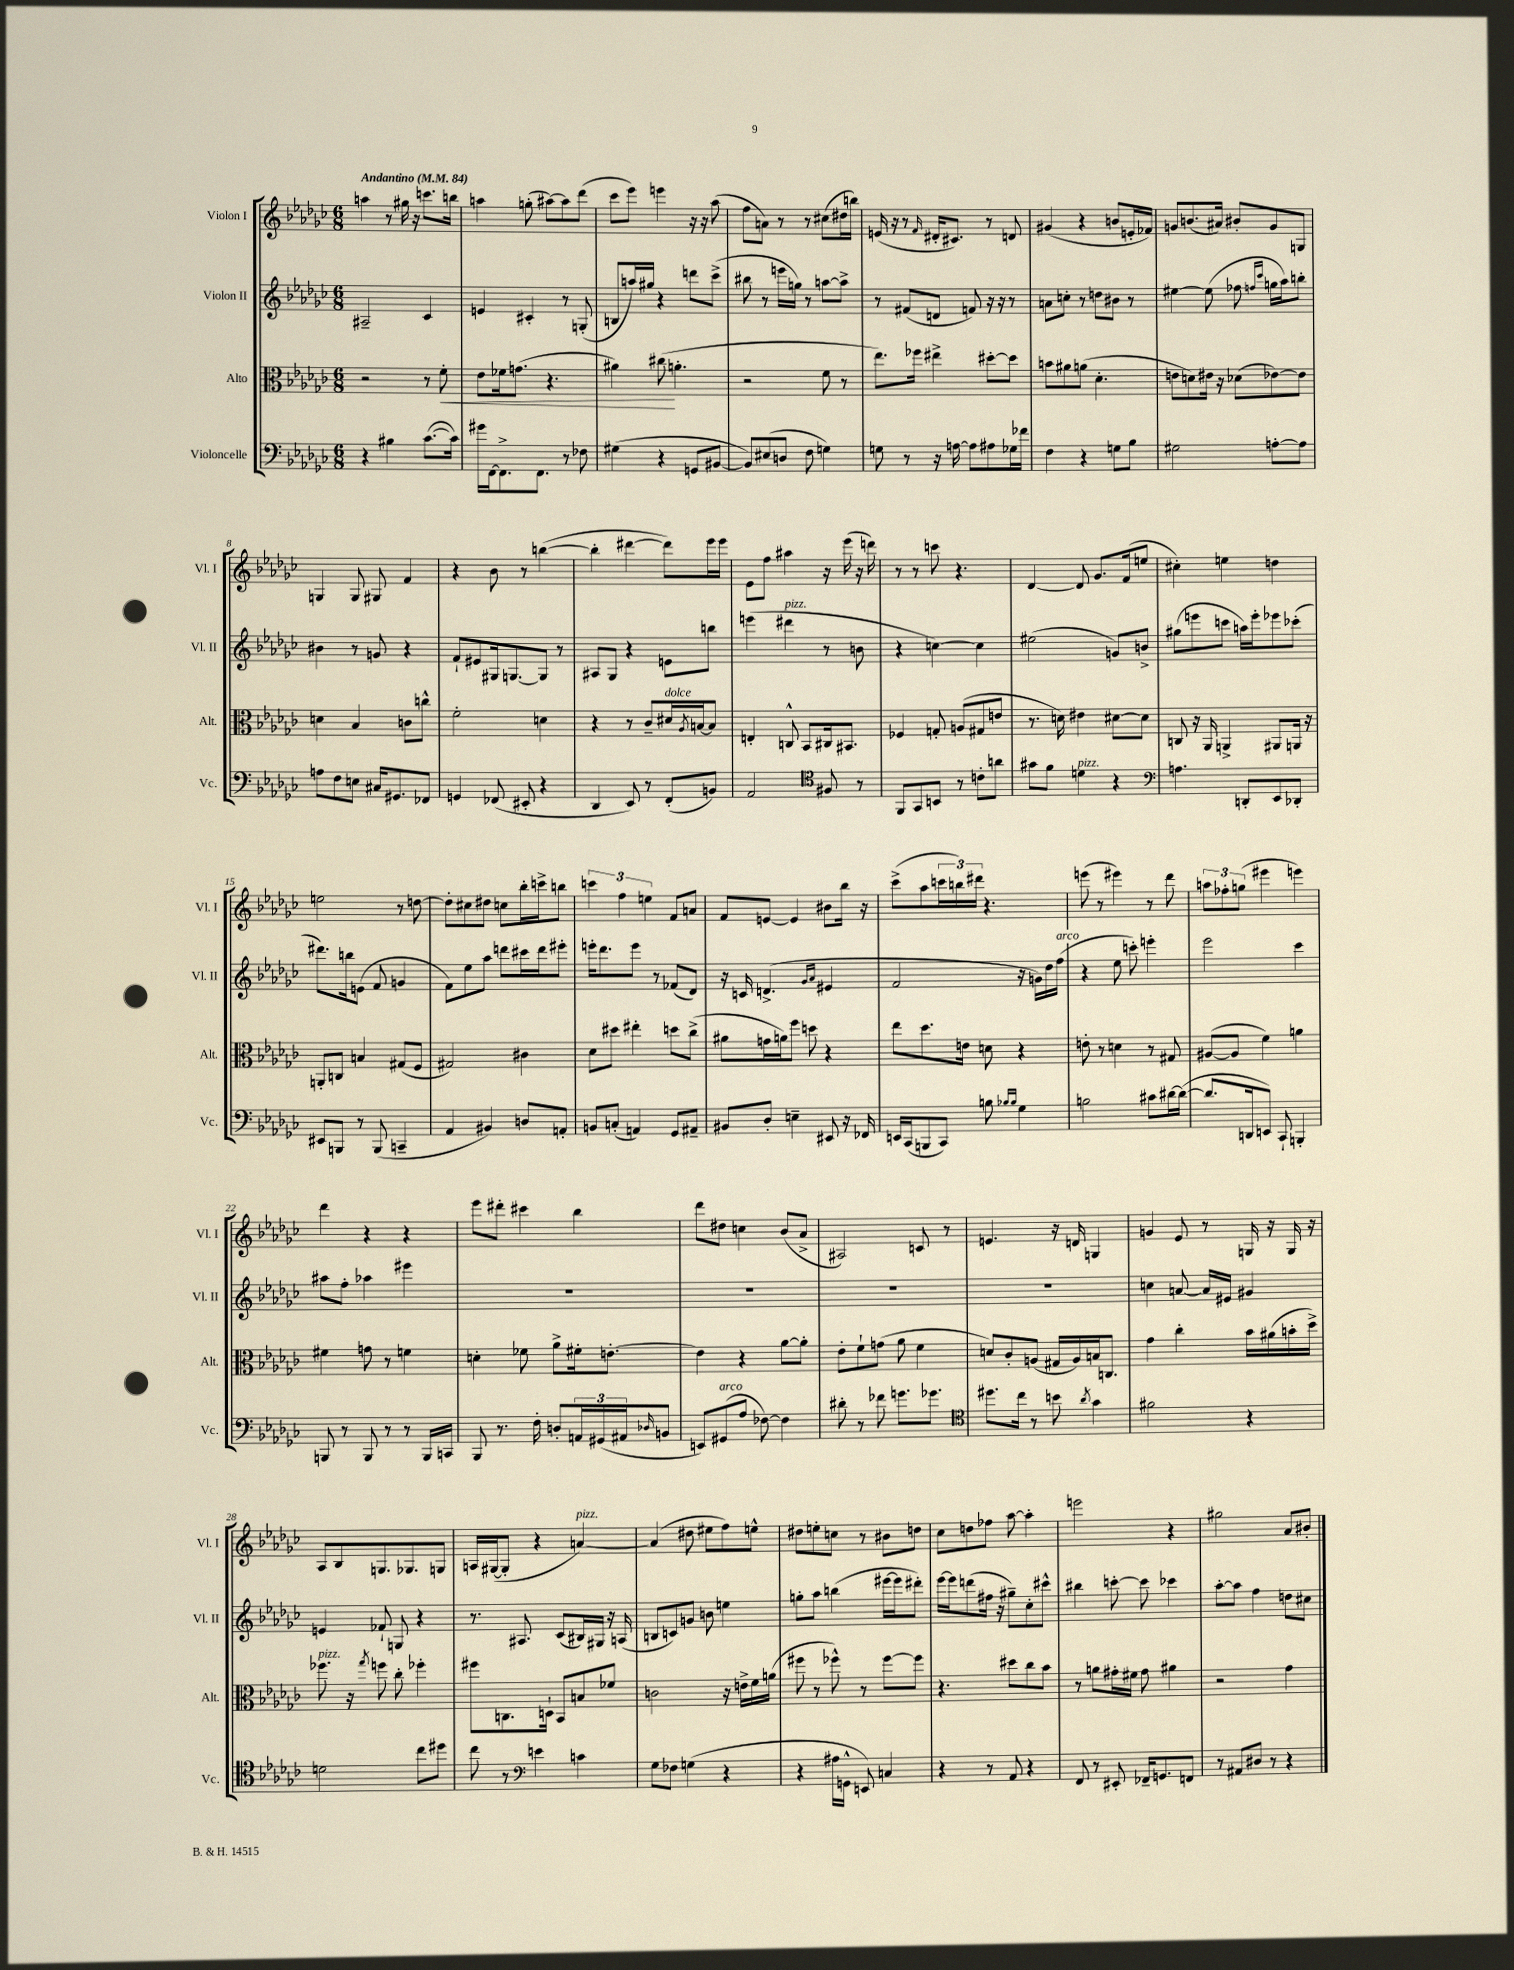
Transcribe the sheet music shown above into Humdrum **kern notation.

**kern	**kern	**kern	**kern
*staff4	*staff3	*staff2	*staff1
*clefF4	*clefC3	*clefG2	*clefG2
*k[b-e-a-d-g-c-]	*k[b-e-a-d-g-c-]	*k[b-e-a-d-g-c-]	*k[b-e-a-d-g-c-]
*M6/8	*M6/8	*M6/8	*M6/8
*MM84	*MM84	*MM84	*MM84
4r	2r	2A#~	4aa
4B#	.	.	8r
.	.	.	16gg#
.	.	.	16r
([8.c-	8r	4c-	8.ccc
.	8f'	.	.
16c-])	.	.	16bb
=	=	=	=
16g#	8e-	4e	4aa
[16FF	.	.	.
8.FF^]	16f-	.	.
.	(8.g	.	.
.	.	4c#'	(8gg'
8.FF	.	.	.
.	4.r	.	[8aa#)
8r	.	8r	8aa#]
8F-	.	(8G'	(8ddd-
=	=	=	=
(4G#	4a#)	8B	8ccc-
.	.	16aa)	8eee-)
.	.	16gg#	.
4r	(8cc#	4r	4eee
.	4.a'	.	.
8GG	.	8ddd	16r
.	.	.	16r
[8BB#	.	(8ccc-^	(8aa-
=	=	=	=
8BB#])	2r	8bb#	8ff
(8E#	.	8r	8a)
8D	.	16eee	8r
.	.	16gg)	.
8F	.	8r	8r
4G)	8f	[8aa	(8cc#
.	8r	8aa^]	16dd#
.	.	.	16bb)
=	=	=	=
8G	8.ee-)	8r	(16e
.	.	.	16r
8r	.	(8f#	8r
.	16ff-	.	.
.	.	.	16qqf
16r	4ee#^	8d	16d#'
[16A	.	.	8.c#)
8A]	.	8f)	.
8A#	[8dd#'	16r	8r
.	.	16r	.
16G-	8dd#]	8r	8d
16f-	.	.	.
=	=	=	=
4F	8b	8a	(4g#
.	8a#	8cc'	.
4r	(8a	8r	4r
.	4.d-'	8dd	.
8G	.	8b#	8b
8B-	.	8r	16e'
.	.	.	16f-)
=	=	=	=
2G#	8e	[4ee#	8g
.	8d)	.	(8.b
.	16e#	(8ee#]	.
.	16r	.	16a#)
.	(8d-	8ff-	8b#'
.	.	16qqff	.
.	.	16qqccc-	.
[8A'	[8e-)	16gg	8g
.	.	16aa-)	.
8A]	8e-]	8bb'	8G
=	=	=	=
8A	4d	4b#	4G
8F	.	.	.
8E	4B-	8r	8G
16C#	.	8g	8G#
8.GG#	.	.	.
.	8c	4r	4f
8FF-	8cc^^	.	.
=	=	=	=
4GG	2f'	8f`	4r
.	.	8e#	.
(8FF-	.	16G#	8b-
.	.	[8.G	.
8EE#'	.	.	8r
4r	4d	8G]	([4bb
.	.	8r	.
=	=	=	=
4DD-	4r	8A#	4bb']
.	.	8G-	.
8EE-)	8r	4r	[4ddd#
8r	8c-~	.	.
(8FF'	16d#	8e	8ddd#])
.	8qA-	.	.
.	[16B	.	.
8BB)	8B]	8bb	16eee-
.	.	.	16eee-
=	=	=	=
2AA-	4E'	(4eee	8e-
.	.	.	8ff
.	8C^^	4ddd#	4aa#
.	8BB-	.	.
*clefC4	*	*	*
8F#	16C#	8r	16r
.	8.BB#	.	(16eee-
8r	.	8b	16r
.	.	.	16ddd)
=	=	=	=
8FF	4F-	4r	8r
8GG-	.	.	8r
8BB	8G'	[4cc)	8ccc
8r	(8A	.	4.r
8c'	8G#	4cc]	.
8a	8e	.	.
=	=	=	=
8g#	8.r	(2ee#	[4d-
8f	.	.	.
.	16d)	.	.
4d	4e#	.	8d-]
.	.	.	8.g-
4r	[8d#	8g)	.
.	.	.	(16f
.	8d#]	8b^	8ee
=	=	=	=
*clefF4	*	*	*
4.A	8C	(8gg#	4cc#')
.	16r	8eee	.
.	16AA-	.	.
.	4AA^	8ccc	4ee
8DD'	.	16aa)	.
.	.	16eee'	.
8EE-	8AA#	8eee-	4dd
8DD-'	16AA	(8ccc-'	.
.	16r	.	.
=	=	=	=
8EE#	8AA'	8.ddd#)	2ee
8BBB	8C	.	.
.	.	16bb	.
8r	4B	(8e	.
(8BBB	.	8f	.
4CC~	(8G#	4g	8r
.	8F	.	[8dd
=	=	=	=
4AA-	2G#)	8f)	8dd']
.	.	8ee-	8cc#
4BB#)	.	8aa-	8dd#
.	.	8ddd	8cc
8D	4c#	16ccc#	16bb-'
.	.	16ddd	16ccc^
8AA'	.	8eee#'	8bb
=	=	=	=
8BB	8d-	16eee'	6ccc
.	.	8.ddd-	.
(8C'	8dd#	.	.
.	.	.	6ff
4AA)	4ee#'	8eee	.
.	.	.	6ee
.	.	8r	.
8GG-	8dd	(8f-	8f
8AA#~	(8cc-^	8d-)	8a
=	=	=	=
8BB#	8a#	16r	8f
.	.	16c	.
8D-'	16g	(4.d^	[8e
.	16a)	.	.
4E~	8ff	.	4e]
.	8dd	.	.
.	.	16qqg-	.
.	.	16qqa-	.
8EE#	4r	4e#	8b#
16r	.	.	16bb-
16FF-	.	.	16r
=	=	=	=
16EE	8ee-	2f	(8ccc-^
(16CC-	.	.	.
8BBB	8.dd-	.	8aa-
8CC-)	.	.	24ccc
.	.	.	24bb)
.	16e	.	.
.	.	.	24ddd#
8B	8d	.	4.r
16qqB-	.	.	.
16qqB-	.	.	.
4G-	4r	16r	.
.	.	16g)	.
.	.	16dd-	.
.	.	(16ff	.
=	=	=	=
2B	8e'	4r	(8eee
.	8r	.	8r
.	4d	8ee-	4eee#)
.	.	8ccc')	.
8c#	8r	4eee'	8r
[16d#	8G#	.	8ddd-
(16d#_	.	.	.
=	=	=	=
8.d#]	([8A#	2eee-	12aa
.	.	.	12ff-'
.	8A#]	.	.
.	.	.	(12gg
16DD	.	.	.
8EE)	4f)	.	4eee#
8CC-`	.	.	.
4BBB'	4a	4ccc-	4eee)
=	=	=	=
8BBB	4f#	8aa#	4ddd-
8r	.	8ff'	.
8BBB	8g	4aa-	4r
8r	8r	.	.
8r	4f	4eee#	4r
16BBB	.	.	.
16CC	.	.	.
=	=	=	=
8BBB-	4d'	2.r	8eee-
8.r	.	.	8ddd#'
.	8f-	.	4ccc#
16F'	.	.	.
8D'	8a-^	.	.
24AA	16f#'	.	4bb-
(24GG#	.	.	.
.	[8.e'	.	.
24AA#	.	.	.
16qqD-	.	.	.
8BB	.	.	.
=	=	=	=
8EE)	4e]	2.r	8ddd-
(8GG#	.	.	8dd#
8A-	4r	.	4cc
[8F-)	.	.	.
4F-]	[8a-	.	(8b-
.	8a-']	.	8a-^
=	=	=	=
8d#'	8e-'	2.r	2A#)
8r	8f`	.	.
8f-	(8g	.	.
8.g	8a-	.	.
.	4f	.	8c
8.g-	.	.	.
.	.	.	8r
=	=	=	=
*clefC4	*	*	*
8.dd#	8d)	2.r	4.e
.	8c-'	.	.
16cc-	.	.	.
8r	(8A	.	.
8b	16G#	.	16r
.	16A)	.	16d
8qa-	.	.	.
4g-	16B	.	4G
.	8.C	.	.
=	=	=	=
2f#	4g-	4cc	4g
.	4cc-'	[8a	8e-
.	.	16a]	8r
.	.	16e#	.
4r	16b-	4g#	16G
.	(16a#	.	16r
.	16b'	.	16G
.	16dd-^)	.	16r
=	=	=	=
2d	8.ff-	4e	8A-
.	.	.	8B-
.	16r	.	.
.	8qgg-	.	.
.	8ff	8f-`	8.G
.	8cc-'	8G	.
.	.	.	8.G-
8cc-	4ff-'	4r	.
8dd#	.	.	8G
=	=	=	=
8cc-	8ff#	8.r	16A
.	.	.	([16G#
8r	8.C	.	8G#']
.	.	8.A#	.
*clefF4	*	*	*
4e	.	.	4r
.	16D`	.	.
.	8BB-	(8c-	.
4c	8B	16B#)	[4a)
.	.	16G#	.
.	8f-	16r	.
.	.	(16A	.
=	=	=	=
8G-	2c	8B	(4a]
8F-	.	8c)	.
(4G	.	8g	8dd#
.	.	8b	8ee#
4r	16r	4ee	8ff)
.	16e^	.	.
.	16f	.	8ee^^
.	(16a	.	.
=	=	=	=
4r	8ff#	8gg'	8dd#
.	8r	8aa-	8ee'
16A#	8ff-^^)	(4bb	8cc
16GG^^	.	.	.
8EE)	8r	.	8r
4C	[8ff-	[16eee#	8b#
.	.	16eee#]	.
.	8ff-]	8ddd#')	8dd
=	=	=	=
4r	4.r	[16eee-	8cc-
.	.	16eee-]	.
.	.	(8ddd	8dd
8r	.	16ff#	8ff-
.	.	16r	.
8AA-	8dd#	8gg#~)	[8aa-
4r	8cc-	8cc-'	4aa-']
.	8b-	8ccc#^^	.
=	=	=	=
8FF	8r	4bb#	2eee
8r	8a	.	.
8EE#'	16g#'	[8ccc'	.
.	16f#	.	.
16FF-~	8g#	8ccc]	.
8.GG	.	.	.
.	4a#	4ccc-	4r
8FF	.	.	.
=	=	=	=
8r	2r	[8aa-'	2gg#
8AA#	.	8aa-]	.
8D#	.	4ff	.
8r	.	.	.
4r	4g-	8dd	8a-
.	.	8cc#	8b#'
==	==	==	==
*-	*-	*-	*-
